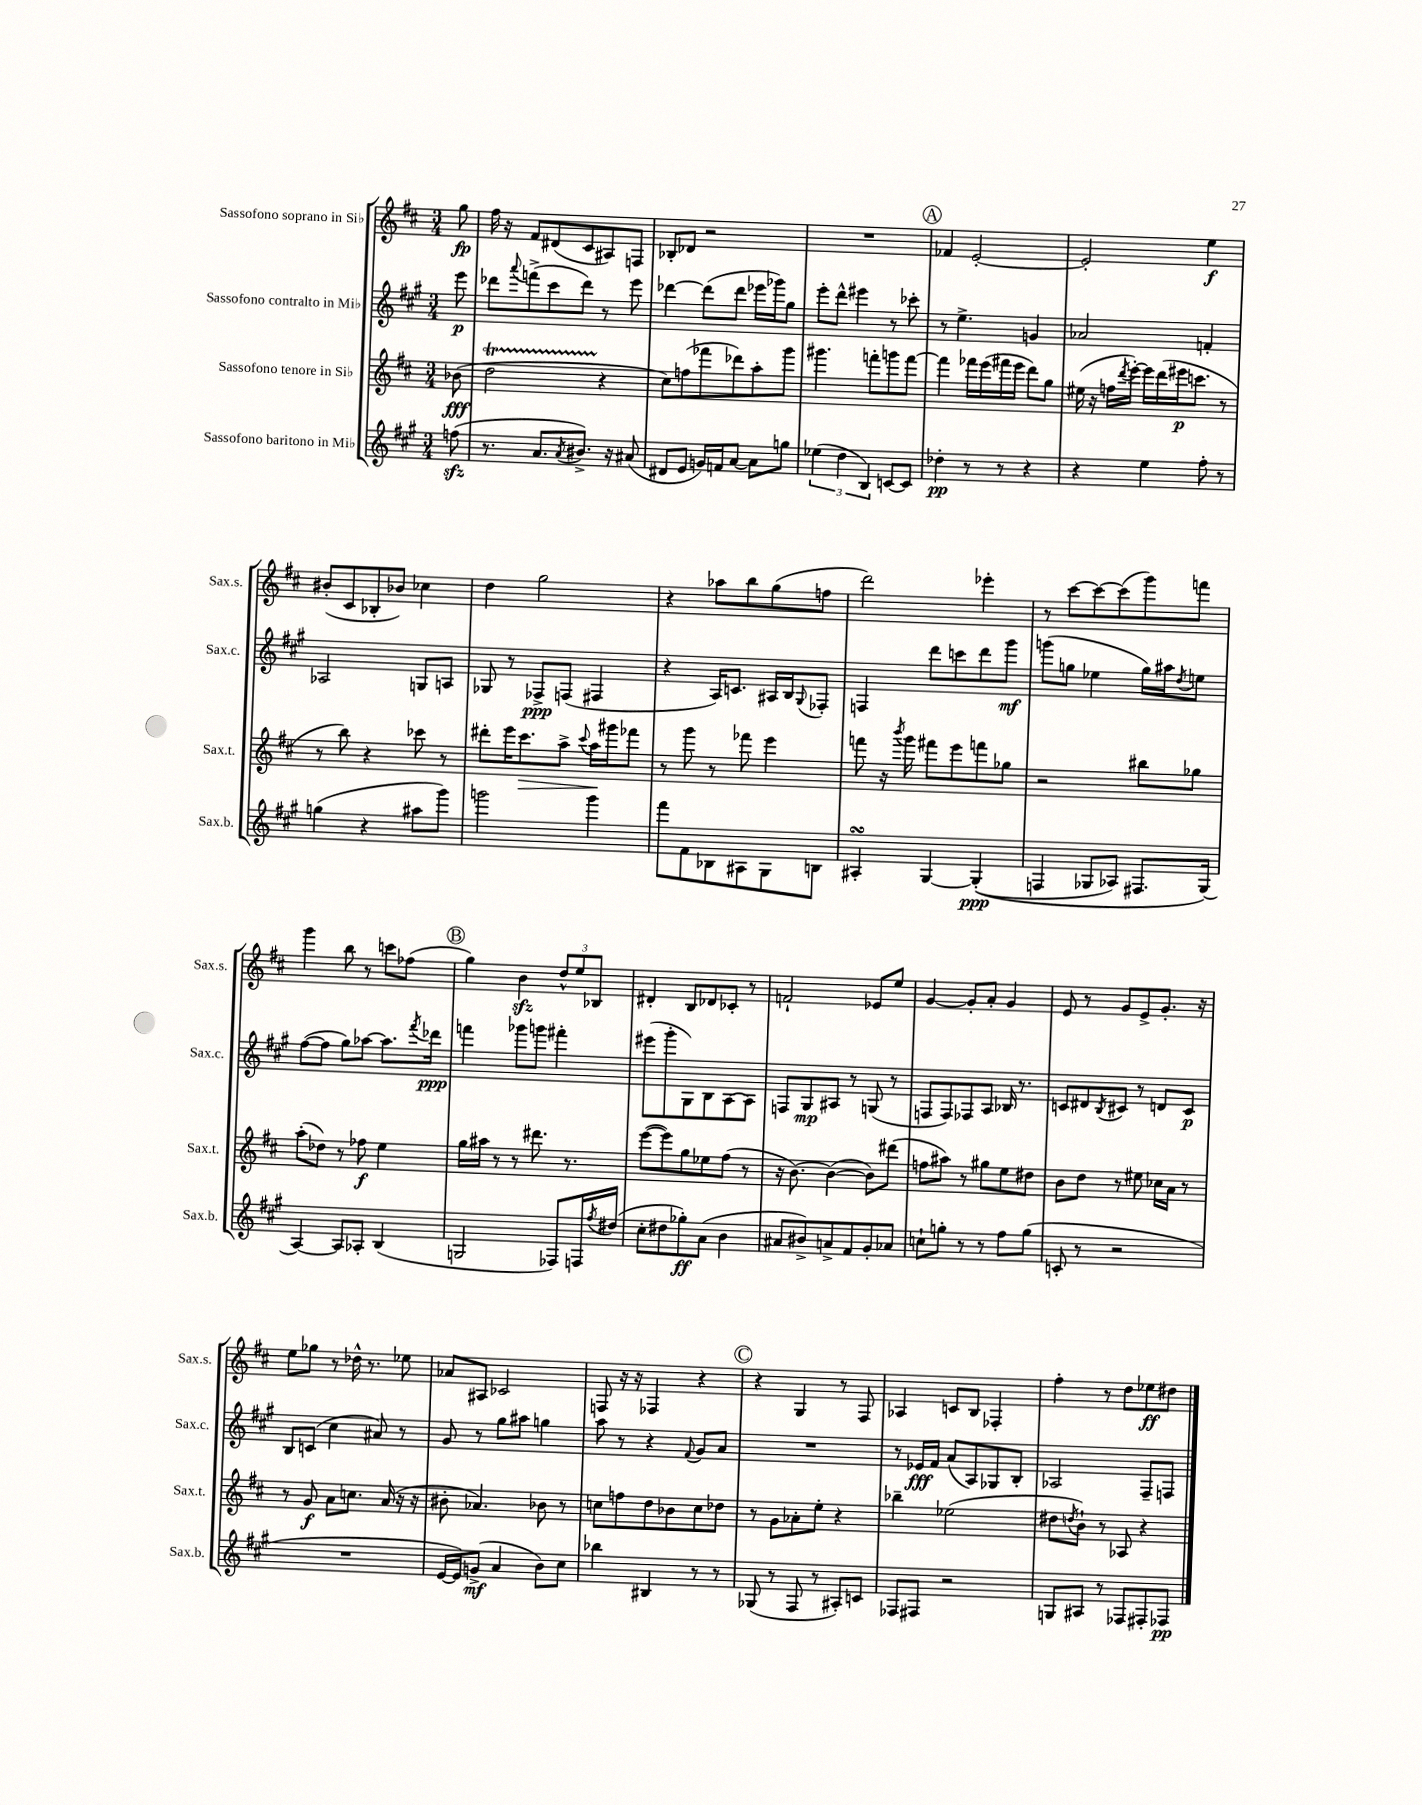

**kern	**kern	**kern	**kern
*staff4	*staff3	*staff2	*staff1
*clefG2	*clefG2	*clefG2	*clefG2
*k[f#c#g#]	*k[f#c#]	*k[f#c#g#]	*k[f#c#]
*M3/4	*M3/4	*M3/4	*M3/4
(8ff	(8b-	8eee	8gg
=	=	=	=
8.r	2dd	8ddd-	16ff#
.	.	.	16r
.	.	8qqaaa	.
.	.	(8fff^	8f#
8.a	.	.	.
.	.	8ccc#	(8d#
8qa	.	.	.
8.b#^)	.	8ddd-)	8c#
.	4r	8r	8A#)
16r	.	.	.
(8a#	.	8eee	8F
=	=	=	=
8d#	8cc#)	[4ddd-	8B-'
8e	(8ff	.	8d-
16g)	8fff-	(8ddd-]	2r
16f	.	.	.
[8a	8ddd-)	8ddd-	.
8a]	8aa'	16eee-	.
.	.	16ggg-)	.
8gg	8ggg	8gg#	.
=	=	=	=
(6ee-	4.ggg#	8eee'	2.r
.	.	8ddd^^	.
6dd	.	.	.
.	.	4eee#	.
6B)	.	.	.
.	8fff'	.	.
[8c	8ggg	8r	.
8c]	[8fff	8ccc-'	.
=	=	=	=
4dd-'	4fff]	8r	4f-
.	.	4.ee^	.
8r	16fff-	.	[2e'
.	(16eee	.	.
8r	16fff#	.	.
.	16eee	.	.
4r	8ddd)	4g	.
.	8gg	.	.
=	=	=	=
4r	(16ee#	2a-	2e']
.	16r	.	.
.	16ff	.	.
.	8qddd	.	.
.	[16eee')	.	.
4ee	16eee]	.	.
.	(16ddd	.	.
.	16eee#	.	.
.	8.ccc	.	.
8ff#'	.	4f'	4ee
8r	8r	.	.
=	=	=	=
(4gg	8r	2A-	(8b#'
.	8bb)	.	8c#
4r	4r	.	8B-'
.	.	.	8b-)
8aa#	8ccc-	8G	4cc-
8ggg#)	8r	8A	.
=	=	=	=
2ggg	8ddd#'	8G-	4dd
.	16eee	8r	.
.	8.ccc#	.	.
.	.	8F-^	2gg
.	8aa^	(8F	.
.	8qqccc#	.	.
4ggg	16aa	4F#	.
.	16ggg#	.	.
.	8fff-	.	.
=	=	=	=
8fff#	8r	4r	4r
8f#	8ggg	.	.
8B-	8r	16A)	8aa-
.	.	8.c	.
8A#	8fff-	.	8bb
8G#	4eee	16A#	(8gg
.	.	16B	.
.	.	8qqG#	.
8B	.	8F-'	8ff
=	=	=	=
4A#'	8fff	4F	2ddd)
.	16r	.	.
.	8qbbb	.	.
.	16ggg	.	.
[4G#	8fff#	8ddd	.
.	8eee	8ccc	.
&((4G#']	8fff	8ddd	4eee-'
.	8gg-	8ggg#	.
=	=	=	=
4F	2r	(8ggg	8r
.	.	8gg	[8ccc#
8G-	.	4ee-	8ccc#_
8A-)	.	.	(8ccc#]
8.F#	8bb#	16gg)	8ggg)
.	.	16aa#	.
.	.	8qdd	.
.	8gg-	8ee	8fff
(16G-&)	.	.	.
=	=	=	=
[4A)	(8aa'	([8ff#	4ggg
.	8dd-)	8ff#]	.
8A]	8r	8gg#)	8bb
8A-'	8ff-	[8aa-	8r
(4B	4ee	8.aa-]	8ccc
.	.	.	(8ff-
.	.	8qfff#	.
.	.	16ddd-	.
=	=	=	=
2G	16gg	4fff	4gg)
.	16aa#	.	.
.	8r	.	.
.	8r	8ggg-	4b
.	8.ddd#	8ggg	.
8F-)	.	4fff#'	12dd^^
.	8.r	.	.
.	.	.	12ee
16F	.	.	.
.	.	.	12B-
8qff#	.	.	.
(16dd#	.	.	.
=	=	=	=
8cc#'	([8eee	(8eee#	4d#'
8dd#	8eee])	8ggg#'	.
8gg-')	8gg	8G#)	8B
(8a	8ee-	8B	8d-
4b	(8ff#	[8A	8c-'
.	8r	8A]	8r
=	=	=	=
8a#	16r	8F	2f`
.	[8.b)	.	.
8b#^)	.	8G#	.
8a^	(4b_	8A#	.
8f#	.	8r	.
8g#'	8b])	(8G	8e-
8a-	(8ddd#	8r	8ee
=	=	=	=
8cc`	8ff	8F	[4g
8gg'	8aa#)	8F)	.
8r	8r	8F-	8g']
8r	8gg#	8A	8a'
8ff#	8ee	16B-	4g
.	.	8.r	.
(8gg	8dd#	.	.
=	=	=	=
8c'	8b	8c	8e
8r	8dd	8d#	8r
.	.	8qB	.
2r	8r	8c#	8g
.	8ee#	8r	8e^
.	16cc-	8d	8.g'
.	16a	.	.
.	8r	8c#	.
.	.	.	16r
=	=	=	=
2.r	8r	8B	8ee
.	8g	(8c	8gg-
.	8a	4cc#	8r
.	8.cc	.	16dd-^^
.	.	.	8.r
.	.	8a#)	.
.	(16a	.	.
.	16r	8r	8ee-
.	16r	.	.
=	=	=	=
[16e	8b#'	8g#	8a-
16e])	.	.	.
(8g^	4.a-)	8r	8A#
4a	.	8gg#	2c-
.	.	8aa#	.
8b)	8b-	4gg	.
8cc#	8r	.	.
=	=	=	=
4bb-	8cc	8aa	8F
.	8ff	8r	16r
.	.	.	16r
4B#	8dd	4r	4F-
.	8b-	.	.
.	.	8qqf#	.
8r	8cc	8g#	4r
8r	8dd-	8a	.
=	=	=	=
(8G-	8r	2.r	4r
8r	8g	.	.
8F#	8a-'	.	4G
8r	8ee'	.	.
8A#')	4r	.	8r
8c	.	.	8F#
=	=	=	=
8F-	4bb-~	8r	4A-
8F#	.	16e-	.
.	.	16f#	.
2r	(2ee-	(8a	8c
.	.	8A)	8B
.	.	8G-	4F-'
.	.	8B'	.
=	=	=	=
8G	8dd#	2A-	4ff#'
.	8qdd	.	.
8A#	8b`)	.	.
8r	8r	.	8r
8F-	8A-	.	8dd
8F#'	4r	8F#~	8ee-
8F-	.	8F	8dd#
==	==	==	==
*-	*-	*-	*-
